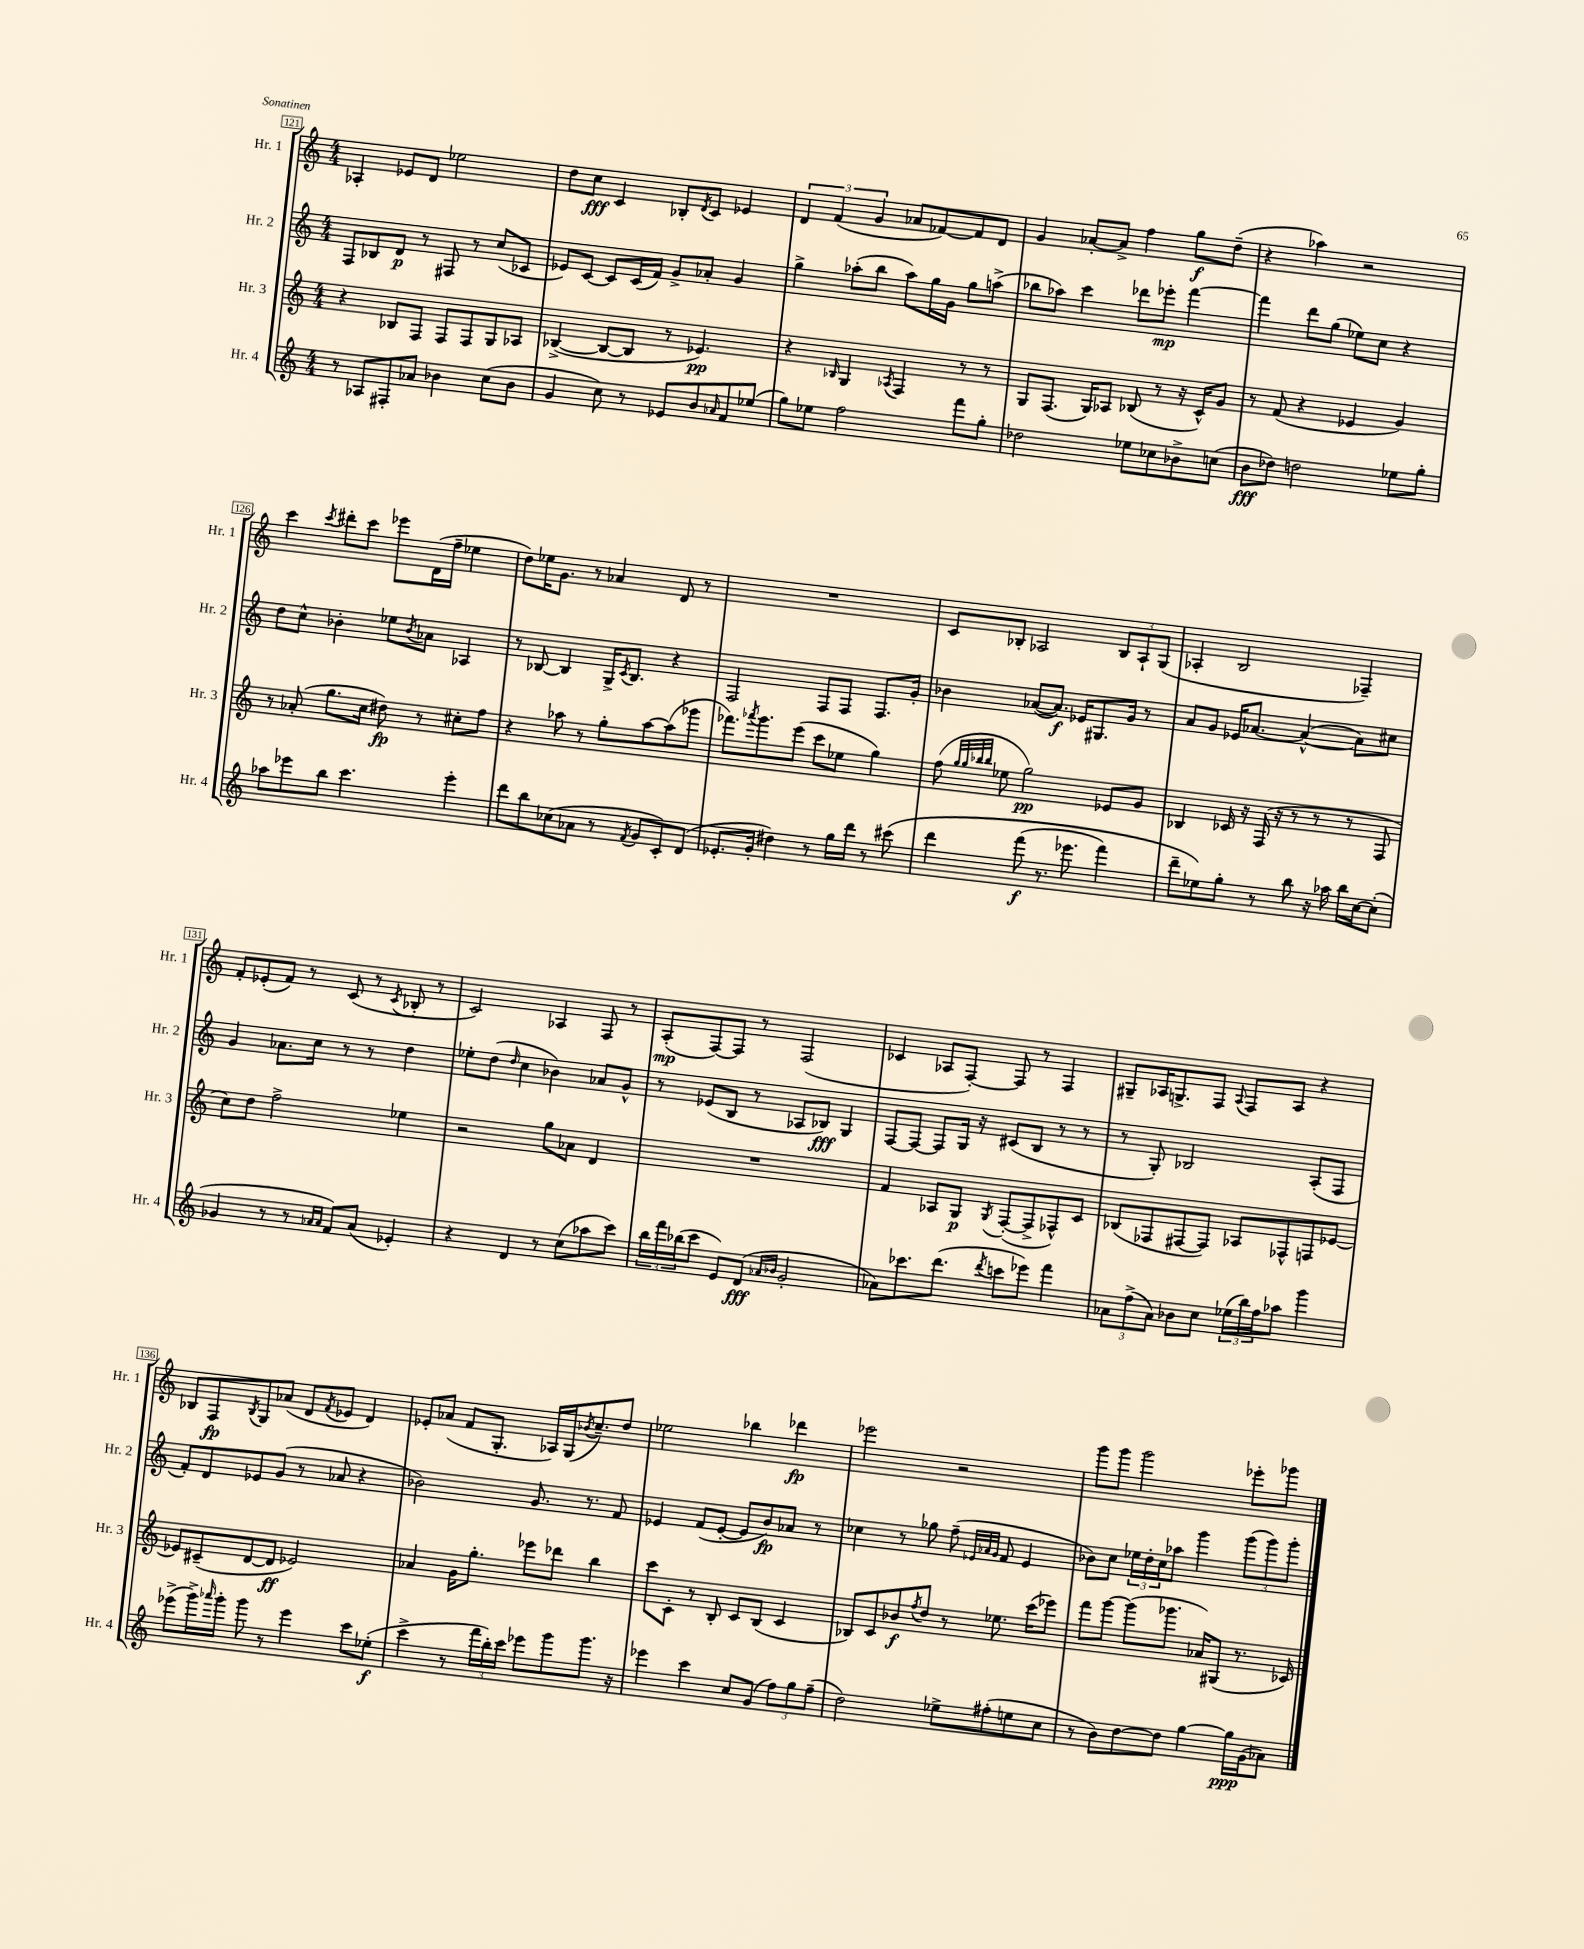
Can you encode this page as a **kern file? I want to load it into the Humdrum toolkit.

**kern	**kern	**kern	**kern
*staff4	*staff3	*staff2	*staff1
*clefG2	*clefG2	*clefG2	*clefG2
*k[]	*k[]	*k[]	*k[]
*M4/4	*M4/4	*M4/4	*M4/4
8r	4r	8F/L	4A-'/
8A-/L	.	8B-/	.
8F#'/	8B-/L	8d/J	8e-/L
8a-/J	8F/J	8r	8d/J
4b-\	8F/L	8F#/	2ee-\
.	8F/	8r	.
(8cc\L	8G/	(8cc/L	.
8b-\J	8A-/J	8c-/J	.
=	=	=	=
4g/	([4B-^/	8e-/L)	8dd\L
.	.	[8c/J	8cc\J
8cc\)	8B-/_L	8c/]L	4c/
8r	8B-/]J	(16c/L	.
.	.	16f/JJ)	.
8e-/L	8r	8g^/L	8B-'/L
.	.	.	8qd/
8b/	4.e-/)	8a-'/J	8c/J
16qqa-/	.	.	.
8f/	.	4g/	4e-/
(8ee-/J	.	.	.
=	=	=	=
8gg\L)	4r	4gg^\	6d/
8ee-\J	.	.	.
.	.	.	(6f/
.	16qqB-/	.	.
2ff\	4G/	(8aa-'\L	.
.	.	.	6g/
.	.	8bb\J	.
.	8qA-/	.	.
.	4F/	8aa-\L)	8a-/L
.	.	16gg\L	[8f-/)
.	.	16g\JJ	.
8fff\L	8r	8gg\L	8f-/]
8gg'\J	8r	(8aa^\J	8d/J
=	=	=	=
2dd-\	8G/L	8bb-\L	4g/
.	(8.F/J	8aa-\J)	.
.	.	4ccc\	[8a-'/L
.	16G/LK)	.	.
.	8A-/J	.	8a-^/]J
8ee-\L	(8B-/	8ddd-\L	4ff\
8cc-\	8r	8eee-'\J	.
8b-^\	16r	[4fff\	8gg\L
.	16c^^/LK)	.	.
(8cc\J	8g/J	.	(8dd~\J
=	=	=	=
8b\L	8r	4fff\]	4r
8dd-\J)	(8f/	.	.
2dd\	4r	8ddd\L	4aa-\)
.	.	(8gg\J	.
.	4e-/	8ee-\L)	2r
.	.	8cc\J	.
8ee-\L	4g/)	4r	.
8gg'\J	.	.	.
=	=	=	=
8aa-\L	8r	8dd\L	4ccc\
8eee-\	(8a-'/	8cc^^\J	.
.	.	.	8qccc/
8bb\J	8.gg\L	4b-'\	8ddd#'\L
4.ccc\	.	.	8ccc\J
.	16cc\Jk	.	.
.	8dd#\)	8ee-\L	8eee-\L
.	.	8qb-/	.
.	8r	8a-\J	(16d\L
.	.	.	16ff~\JJ
4eee-'\	8cc#'\L	4A-/	4ee-\
.	8ff\J	.	.
=	=	=	=
8ddd\L	4r	8r	8dd\L)
8bb\	.	[8B-/	16ee-\K
.	.	.	8.g\J
(8cc-\	8aa-\	4B-/]	.
8a-\J	8r	.	8r
8r	8gg'\L	16G^/LK	4a-/
.	.	8qc/	.
.	.	8.B-/J	.
8qf/	.	.	.
8g/L	[8aa-\	.	.
8c'/)	(8aa-\]	4r	8d/
(8d/J	8ggg-\J	.	8r
=	=	=	=
8.e-'/L	8.fff-\L)	2F/	1r
.	8qaaa-/	.	.
16g'/Jk	8.ggg\	.	.
4dd#\)	.	.	.
.	(8eee\J	.	.
8r	8ccc\L	8F/L	.
16gg\LL	8ee-\J	8F/J	.
16ddd\JJ	.	.	.
8r	4gg\)	8.F/L	.
&(8ccc#\	.	.	.
.	.	16g'/Jk	.
=	=	=	=
4ddd\	(8ff\	4b-\	8c/L
.	32qqgg/LLL	.	.
.	32qqgg/	.	.
.	32qqbb-/	.	.
.	32qqbb-/JJJ	.	.
.	8ee-\	.	8B-'/J
(8fff\	2gg\)	([8a-/L	2A-/
8.r	.	8.a-/]J)	.
8.eee-\	.	16e-/LK	.
.	.	8.G#/	.
4fff\)	8e-/L	.	12B-/L
.	.	16g/Jk	.
.	.	.	12A-`/
.	8g/J	8r	.
.	.	.	(12G/J
=	=	=	=
8ddd~\L	4B-/	8a/L	4A-'/
8ee-\&)	.	8g/J	.
8gg'\J	16c-/	16e-/LK	2B/
.	16r	[8.a-/J	.
8r	(16F/	.	.
.	16r	.	.
8bb\	8r	(4a-^^/_	.
16r	8r	.	.
16aa-\	.	.	.
16bb\LL	8r	8a-\]L)	4F-~/)
[16cc\J	.	.	.
(8cc'\]J	8F/	8cc#\J	.
=	=	=	=
4g-/	8cc\L)	4g/	8f'/L
.	8dd\J	.	(8e-'/
8r	2ff^\	8.a-\L	8f/J)
8r	.	.	8r
.	.	16cc\Jk	.
16qqa-/LL	.	.	.
16qqa-/JJ	.	.	.
8f/L)	.	8r	(8c/
(8a-/J	.	8r	8r
.	.	.	8qc/
4e-'/)	4ee-\	4dd\	8B-'/
.	.	.	8r
=	=	=	=
4r	2r	8ee-'\L	2c/)
.	.	(8dd\J	.
.	.	16qqdd/	.
4d/	.	4cc\	.
8r	8gg\L	4b-\)	4A-/
(8cc\L	8a-\J	.	.
8aa-\	4d/	8a-/L	8F/
8ccc\J)	.	8g^^/J	8r
=	=	=	=
24bb\LL	1r	8r	(8A'/L
24fff\	.	.	.
(24bb-\J	.	.	.
8ccc\J	.	(8e-/L	[8F/)
8e/L)	.	8B/J	8F/]J
(8d/J	.	8r	8r
16qqa-/LL	.	.	.
16qqb-/JJ	.	.	.
2g'/	.	8A-/L	(2F/
.	.	8B-/J)	.
.	.	4G/	.
=	=	=	=
8a-\L)	4f/	[8F/L	4c-/
8.ccc-\	.	8F/_J	.
.	8A-/L	8F/]L	8A-/L
(8.ddd\J	.	.	.
.	8G/J	16G/Jk	[8F'/J)
.	.	16r	.
8qddd/	8qG/	.	.
8ccc\L	([8F'/L	(8c#/L	8F/]
8eee-\J)	8F^/]	8B/J	8r
4fff\	8F-^^/)	8r	4F/
.	8c/J	8r	.
=	=	=	=
12a-\L	(8B-/L	8r	8G#~/L
(12ff^\	.	.	.
.	8F-/	8G'/)	16A-/K
12a-\J)	.	.	.
.	.	.	8.G^/
8b-\L	[8F#/	2B-/	.
8cc\J	8F#/]J)	.	8F/J
.	.	.	8qqA-/
(24ee-\LL	8A-/L	.	8F/L
24bb\)	.	.	.
24ff\J	.	.	.
8aa-\J	8F-^^/	.	8A-/J
4ggg\	8F/	(8A'/L	4r
.	[8e-/J	8F/J	.
=	=	=	=
(8eee-^\L	8e-/]L	8f'/L)	8B-/L
16ggg^\L)	(8c#~/	8d/	8F/
16qqaaa-/	.	.	.
16ggg'\JJ	.	.	.
.	.	.	8qB-/
8ggg\	[8d/	8e-/	8G/
8r	8d/]J	(8g/J	(8a-/J
4eee-\	2e-/)	8r	8d/L
.	.	.	8qf/
.	.	8a-/	8e-/J
8ccc\L	.	4r	4d/)
(8ee-'\J	.	.	.
=	=	=	=
4ccc^\	4a-/	2b-\)	8e-'/L
.	.	.	(8a-/J
8r	16g\LK	.	8f/L
.	8.gg'\J	.	.
24fff\LL	.	.	8.G'/J
24bb'\)	.	.	.
24ccc\JJ	.	.	.
8eee-\L	8eee-\L	8.g/	.
.	.	.	16A-/LL)
8ggg\	8ddd-\J	.	(16G/J
.	.	.	8qb-/
.	.	8.r	8.cc~/)
8.ggg\J	4bb\	.	.
.	.	8f/	8dd/J
16r	.	.	.
=	=	=	=
4eee-\	8ccc\L	4e-/	2ee-\
.	8c'\J	.	.
4ccc\	8r	(8f/L	.
.	8B'/	[8e-'/J	.
8cc/L	8c/L	8e-/]L	4bb-\
(8g/J	(8B/J	8b/)	.
12ff\L)	4c/	8a-/J	4ddd-\
12gg\	.	.	.
.	.	8r	.
(12ff~\J	.	.	.
=	=	=	=
2dd\)	8B-/L)	4cc-\	2eee-\
.	8c/	.	.
.	8b-/	8r	.
.	8qff/	.	.
.	8dd/J	8gg-\	.
8ee-^\L	8r	(8ff~\	2r
.	.	32qqe-/LLL	.
.	.	32qqa-/	.
.	.	32qqg/JJJ	.
(8ff#'\	8.ee-\	8f/	.
8ee\	.	4e-/	.
.	(16ccc\LK	.	.
8cc\J	8eee-\J)	.	.
=	=	=	=
8r	8fff\L	8b-\L)	8ggg\L
8b\L)	[8ggg\J	8cc\J	8ggg\J
[8dd\	(8ggg\]L	24ee-\LL	2ggg\
.	.	24dd'\	.
.	.	24cc\J	.
8dd\]J	8.ggg-\J	8aa-\J	.
[4gg\	.	4ggg\	.
.	16a-/LK)	.	.
.	(8G#/J	.	.
16gg\]LL	8.r	(12ggg\L	8eee-'\L
(16g\J	.	.	.
.	.	12ggg\)	.
8a-\J)	.	.	8ggg-\J
.	.	12ggg'\J	.
.	16c-/)	.	.
==	==	==	==
*-	*-	*-	*-
